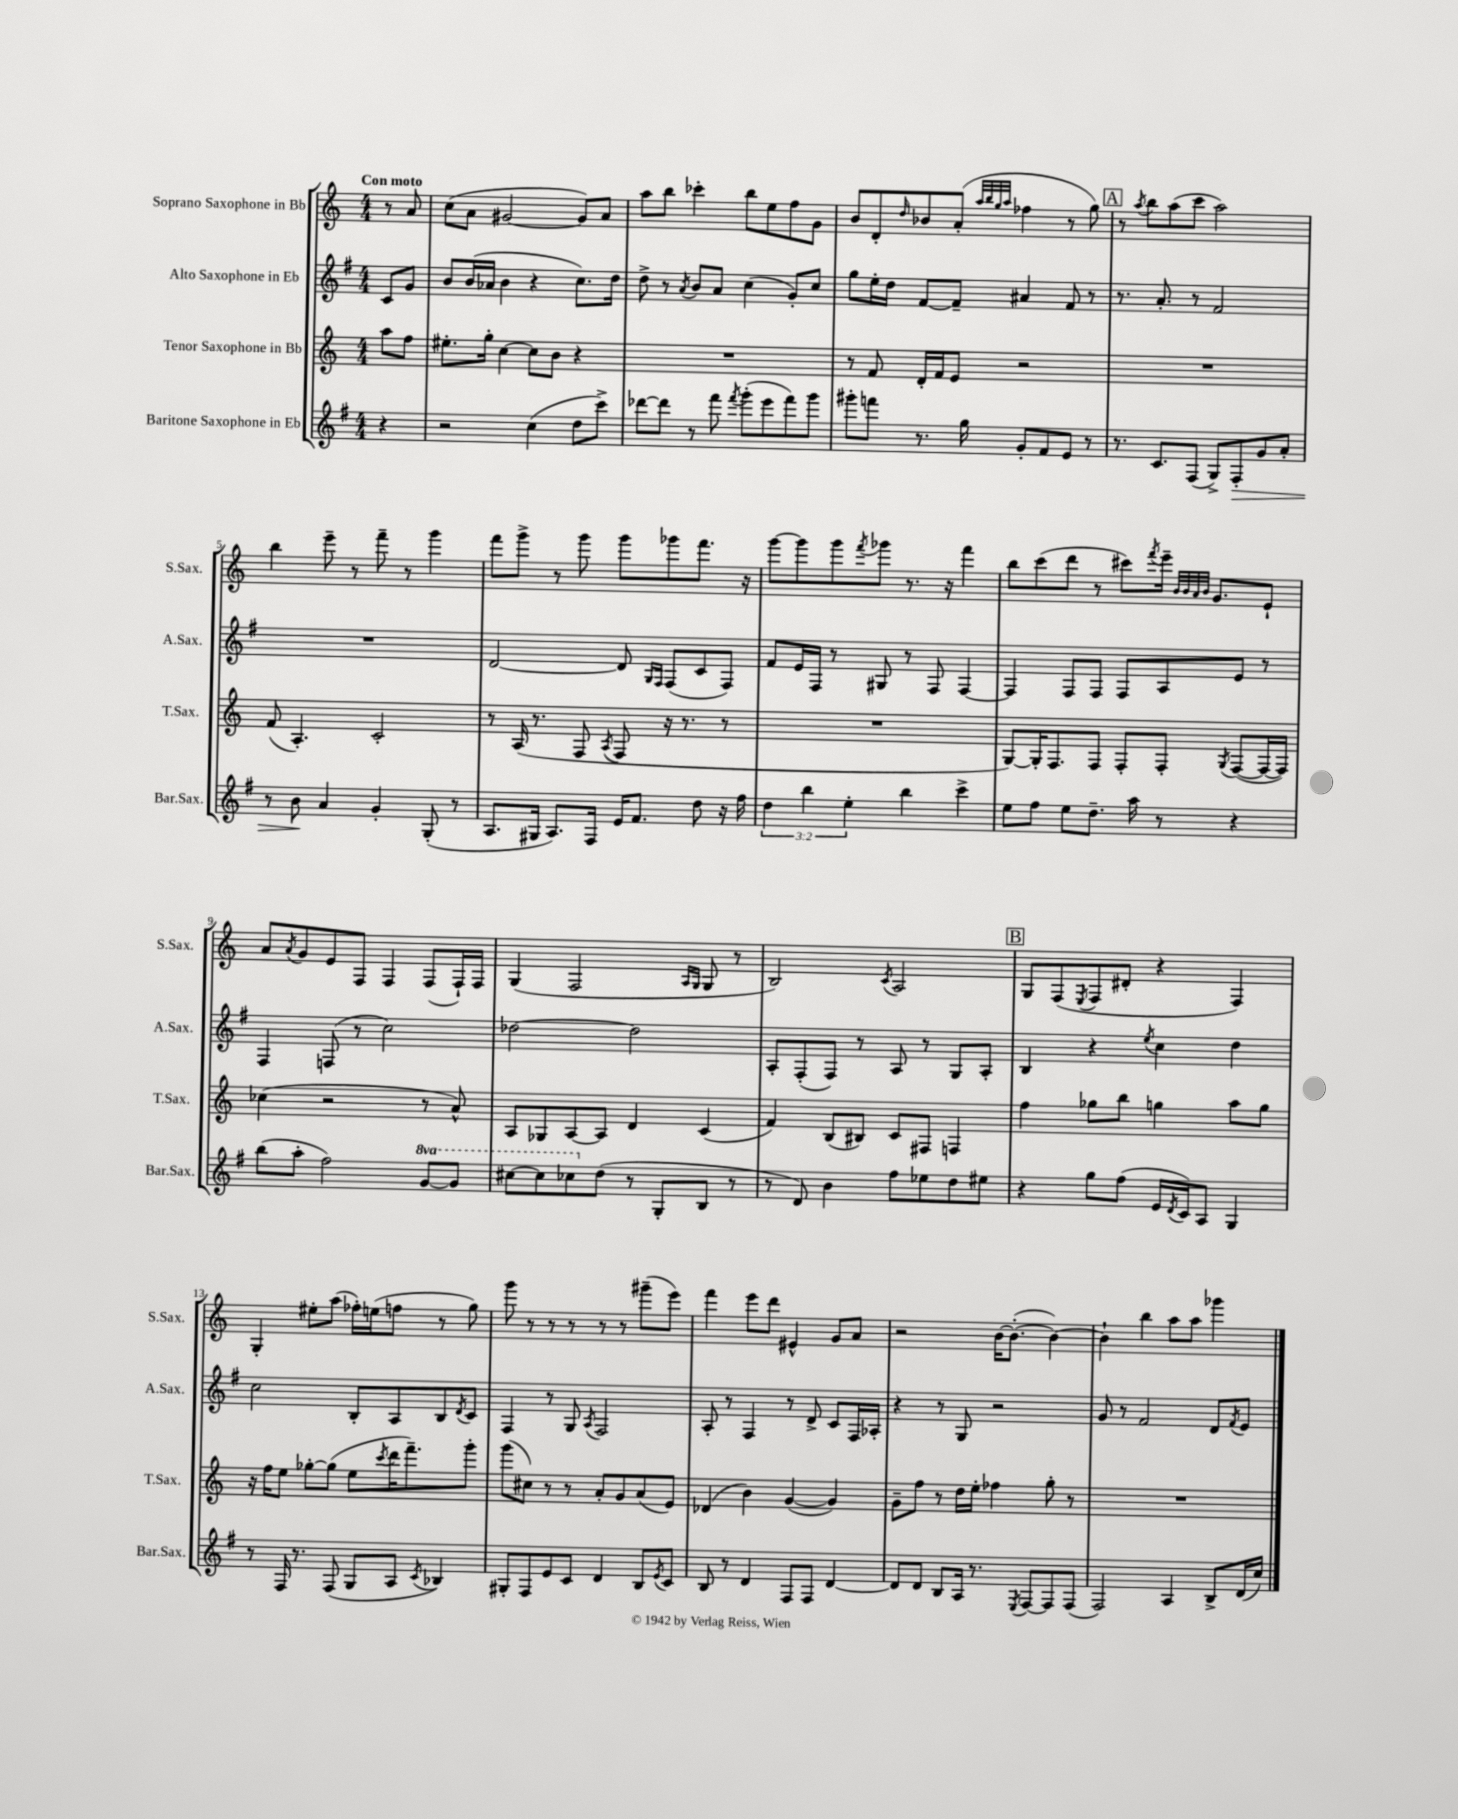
<<
\new StaffGroup <<
\new Staff = "s0" \with { instrumentName = "Soprano Saxophone in Bb" shortInstrumentName = "S.Sax." } {
    \clef treble \key c \major \numericTimeSignature \time 4/4 \partial 4 \tempo "Con moto"
    r8 a'8 |
    c''8( a'8 gis'2~ gis'8) a'8 |
    a''8 b''8 ces'''4-. b''8 e''8 f''8 g'8 |
    b'8 d'8-. \grace { d''16 } bes'8 a'8-.( \grace { a''32 b''32 g''32 a''32 } fes''4 r8 g''8) |
    \mark \markup { \box "A" } r8 \acciaccatura { a''8 } b''8 a''8( c'''8 a''2) |
    b''4 e'''8-- r8 f'''8-- r8 g'''4 |
    f'''8 g'''8-> r8 g'''8 g'''8 ges'''8 f'''8. r16 |
    g'''8~ g'''8 g'''8 \acciaccatura { f'''8 } ges'''8 r8. r16 f'''4 |
    b''8 c'''8( d'''8 r8 cis'''8) \acciaccatura { f'''8 } e'''16-- \grace { b'32 b'32 a'32 b'32 } g'8. e'8-! |
    a'8 \acciaccatura { a'8 } g'8 e'8 f8 f4 f8( f16-!) f16 |
    g4( f2 \grace { a16 g16 } g8 r8 |
    b2) \acciaccatura { c'8 } a2 |
    \mark \markup { \box "B" } g8 f8( \acciaccatura { e8 } f8 dis'8-. r4 f4) |
    g4-. eis''8-. a''8( fes''16-.) e''16( f''8 r8 g''8) |
    g'''8 r8 r8 r8 r8 r8 gis'''8--( e'''8) |
    f'''4 e'''8 d'''8 eis'4-^ g'8 a'8 |
    r2 b'16~ b'8.~-.( b'4~) |
    b'4-! b''4 a''8 a''8 ges'''4 \bar "|." |
}
\new Staff = "s1" \with { instrumentName = "Alto Saxophone in Eb" shortInstrumentName = "A.Sax." } {
    \clef treble \key g \major \numericTimeSignature \time 4/4 \partial 4
    c'8 g'8 |
    b'8 b'16( aes'16 b'4 r4 c''8.) d''16 |
    d''8-> r8 \acciaccatura { a'8 } b'8 a'8 c''4( g'8-.) c''8 |
    g''8 e''16-. d''16 fis'8~ fis'8-- ais'4 fis'8 r8 |
    \mark \markup { \box "A" } r8. a'8.-. r8 fis'2 |
    R1 |
    d'2~ d'8 \grace { g16 fis16 } fis8( c'8 fis8) |
    fis'8 e'16 fis16 r8 gis8 r8 fis8 fis4~ |
    fis4 fis8 fis8 fis8 a8 e'8 r8 |
    fis4 f8( r8 c''2) |
    des''2~ des''2 |
    a8-. fis8-.( fis8) r8 a8 r8 g8 a8-. |
    \mark \markup { \box "B" } b4 r4 \acciaccatura { e''8 } c''4 d''4 |
    c''2 b8-. a8 b8 \acciaccatura { d'8 } c'8 |
    fis4 r8 g8 \acciaccatura { a8 } fis2 |
    a8-. r8 fis4 r8 d'8-> c'8 fis16 aes16-. |
    r4 r8 g8 r2 |
    g'8 r8 fis'2 d'8 \acciaccatura { fis'8 } e'8 \bar "|." |
}
\new Staff = "s2" \with { instrumentName = "Tenor Saxophone in Bb" shortInstrumentName = "T.Sax." } {
    \clef treble \key c \major \numericTimeSignature \time 4/4 \partial 4
    a''8 f''8 |
    eis''8.-. g''16-. c''4~ c''8 b'8 r4 |
    R1 |
    r8 f'8 d'16-. f'16 e'8 r2 |
    \mark \markup { \box "A" } R1 |
    f'8( a4.-.) c'2-. |
    r8 a16( r8. f8 \acciaccatura { a8 } f8 r16 r8. r8 |
    R1 |
    g8~) g16-. f8. f8 f8-. f8-. \acciaccatura { g8 } f8~( f16~ f16) |
    ces''4( r2 r8 a'8-^) |
    a8 ges8 a8~ a8 d'4 c'4( |
    f'4) b8( bis8) c'8 fis8 f4 |
    \mark \markup { \box "B" } f''4 ges''8 b''8 g''4 a''8 g''8 |
    r16 f''16 e''8 ges''8~-. ges''8( e''8 \acciaccatura { c'''8 } d'''16 f'''8.--) g'''8-. |
    g'''8( cis''8) r8 r8 a'8-. g'8 a'8( e'8) |
    des'4( b'4) g'4~( g'4) |
    g'8-- f''8 r8 d''16 e''16-. fes''4 g''8-. r8 |
    R1 \bar "|." |
}
\new Staff = "s3" \with { instrumentName = "Baritone Saxophone in Eb" shortInstrumentName = "Bar.Sax." } {
    \clef treble \key g \major \numericTimeSignature \time 4/4 \override Staff.TupletNumber.text = #tuplet-number::calc-fraction-text \set Staff.ottavationMarkups = #ottavation-simple-ordinals \partial 4
    r4 |
    r2 c''4( d''8 c'''8->) |
    des'''8~ des'''8 r8 fis'''8 \acciaccatura { fis'''8 } g'''8-.( e'''8 fis'''8) g'''8 |
    gis'''8-. f'''8 r8. g''16 g'8-. fis'8 e'8 r8 |
    \mark \markup { \box "A" } r8. c'8. fis8( g8->) fis8-.\> g'8 a'8-. |
    r8 b'8\! a'4 g'4-. g8-.( r8 |
    a8. gis16 a8.) fis16 e'16 fis'8. d''8 r16 fis''16 |
    \tuplet 3/2 { d''4 b''4 e''4-. } b''4 c'''4-> |
    e''8 fis''8 e''8 d''8.-- a''16 r8 r4 |
    b''8( a''8-. fis''2) \ottava #1 g''8~ g''8 |
    cis'''8~ cis'''8 ces'''8 \ottava #0 d''8( r8 g8-. b8 r8 |
    r8 d'8) b'4 fis''8 ees''8 d''8 eis''8 |
    \mark \markup { \box "B" } r4 g''8 fis''8( e'16 \acciaccatura { d'8 } c'16) a8 g4 |
    r8 fis16 r8. fis8( g8 a8 \acciaccatura { c'8 } bes4) |
    gis8-. fis8 e'8 c'8 d'4 b8 \acciaccatura { e'8 } c'8 |
    b8 r8 d'4 fis8 fis8 d'4~ |
    d'8 d'8 b8 a16 r8. \acciaccatura { e8 } fis8~ fis8 fis8( |
    fis2) a4 b8-> d'16( c''16) \bar "|." |
}
>>
>>
